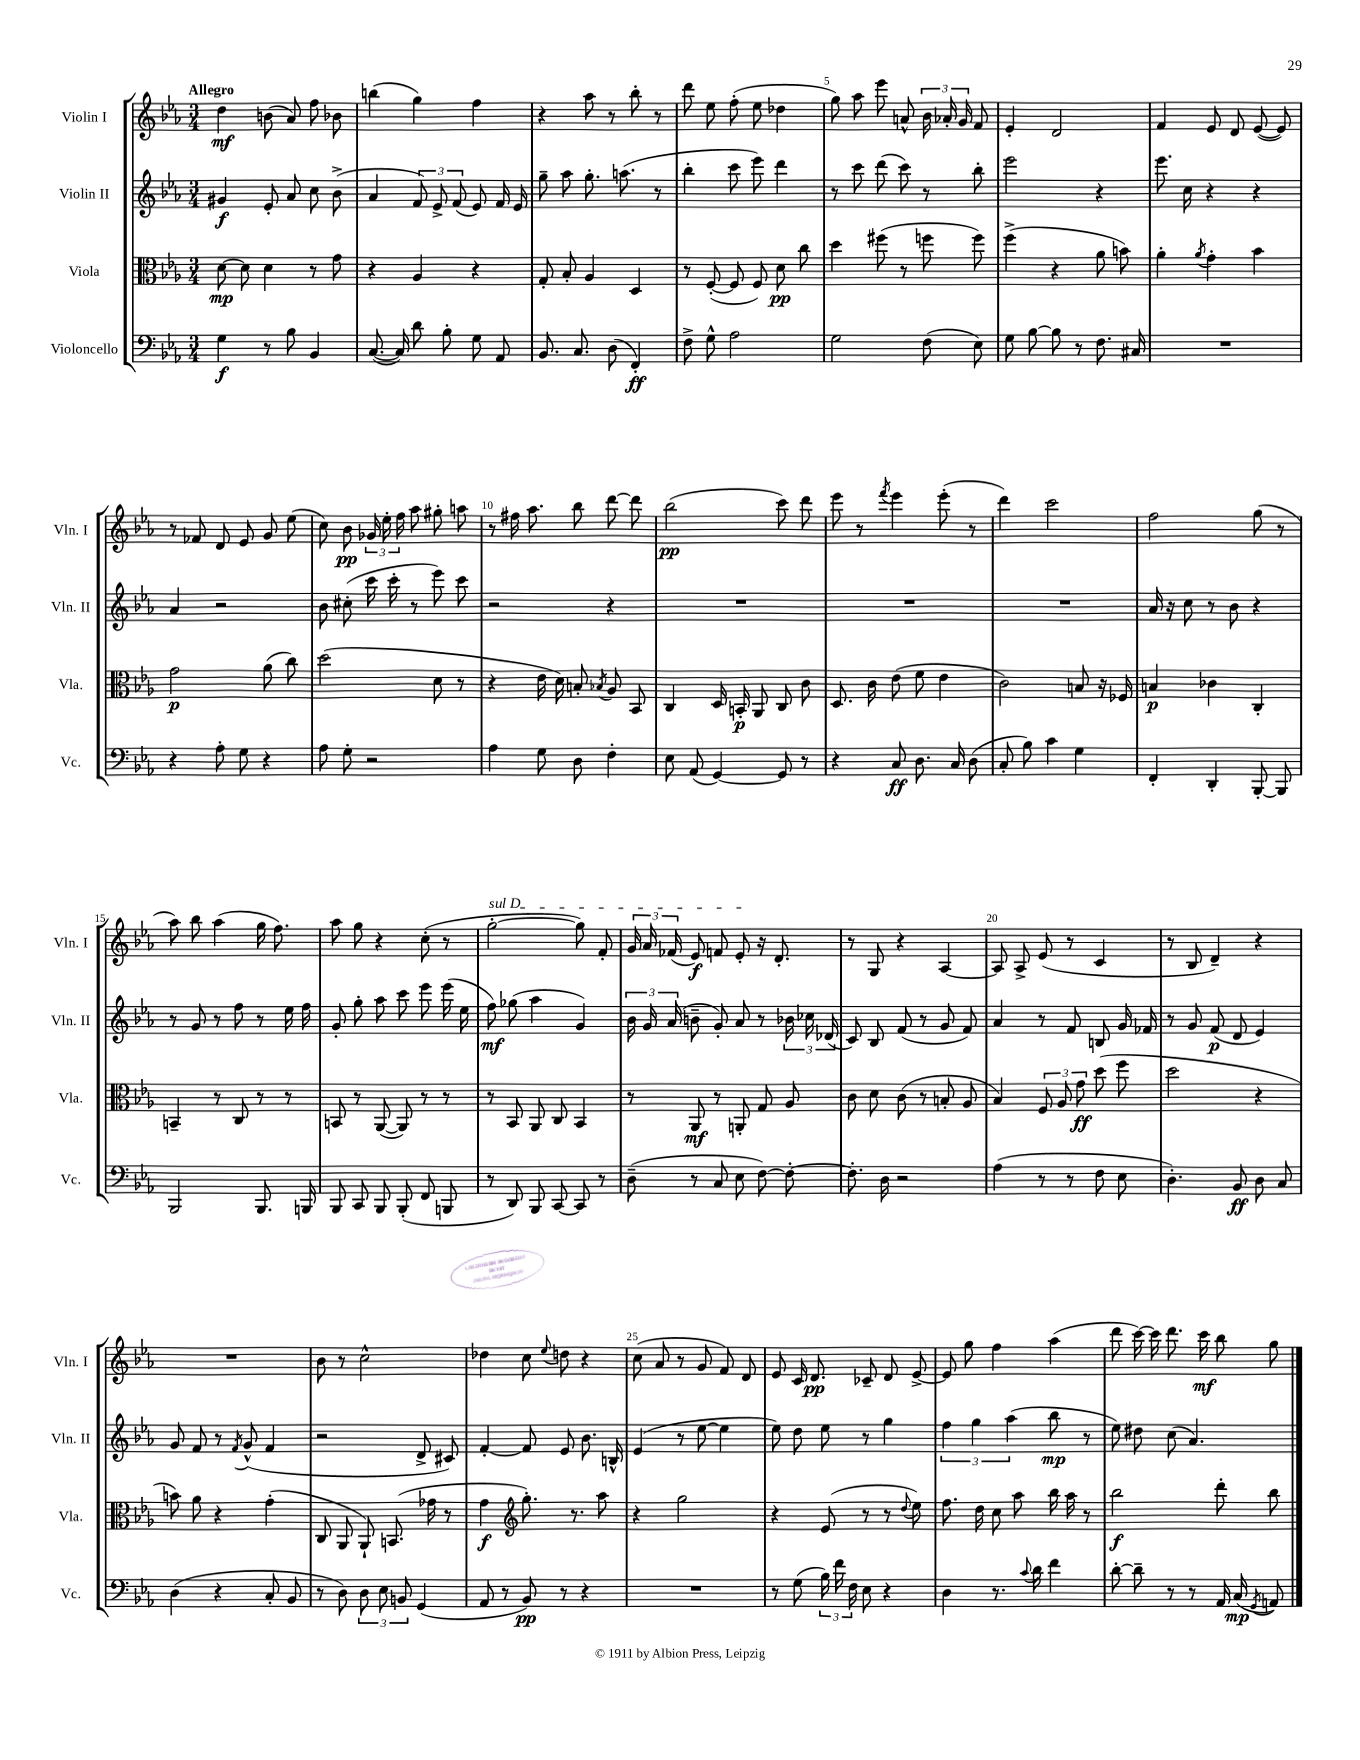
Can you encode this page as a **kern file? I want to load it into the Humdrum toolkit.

**kern	**kern	**kern	**kern
*staff4	*staff3	*staff2	*staff1
*clefF4	*clefC3	*clefG2	*clefG2
*k[b-e-a-]	*k[b-e-a-]	*k[b-e-a-]	*k[b-e-a-]
*M3/4	*M3/4	*M3/4	*M3/4
4G	[8d	4g#	4dd
.	8d]	.	.
8r	4d	8e-'	(8b
8B-	.	8a-	8a-)
4BB-	8r	8cc	8ff
.	8g	(8b-^	8b-
=	=	=	=
([8.C	4r	4a-	(4bb
16C])	.	.	.
8d	4A-	12f)	4gg)
.	.	12e-^	.
8B-'	.	.	.
.	.	(12f	.
8G	4r	8e-)	4ff
8AA-	.	16f	.
.	.	16e-	.
=	=	=	=
8.BB-	8G'	8gg~	4r
.	8B-'	8aa-	.
8.C	.	.	.
.	4A-	8.gg'	8aa-
(8D	.	.	8r
.	.	(8.aa	.
4FF')	4D	.	8bb-'
.	.	8r	8r
=	=	=	=
8F^	8r	4bb-'	8ddd
8G^^	([8F'	.	8ee-
2A-	8F]	8ccc	(8ff'
.	8F)	8eee-)	8ee-
.	8d	4ddd	4dd-
.	8cc	.	.
=	=	=	=
2G	4dd	8r	8gg)
.	.	8ccc	8aa-
.	(8ff#	(8ddd	8eee-
.	8r	8ccc)	8a^^
(8F	8ff	8r	24b-
.	.	.	24a-'
.	.	.	24g
8E-)	8ff)	8bb-'	8f
=	=	=	=
8G	(4ff^	2eee-	4e-'
[8B-	.	.	.
8B-]	4r	.	2d
8r	.	.	.
8.F	8a-	4r	.
.	8b)	.	.
16C#	.	.	.
=	=	=	=
2.r	4a-'	8.eee-	4f
.	.	16cc	.
.	8qa-	.	.
.	4g'	4r	8e-
.	.	.	8d
.	4b-	4r	([8e-
.	.	.	8e-])
=	=	=	=
4r	2g	4a-	8r
.	.	.	8f-
8A-'	.	2r	8d
8G	.	.	8e-
4r	(8a-	.	8g
.	8cc)	.	(8ee-
=	=	=	=
8A-	(2dd	8b-	8cc)
8G'	.	(8cc#'	8b-
2r	.	16ccc	24g-
.	.	.	24ee-'
.	.	16ccc'	.
.	.	.	24ff
.	.	8r	8aa-
.	8d	8eee-)	8gg#'
.	8r	8ccc	8aa
=	=	=	=
4A-	4r	2r	8r
.	.	.	16ff#
.	.	.	8.aa-
8G	16e-	.	.
.	16d)	.	.
8D	8B'	.	8bb-
.	8qB-	.	.
4F'	8A-	4r	[8ddd
.	8BB-	.	8ddd]
=	=	=	=
8E-	4C	2.r	(2bb-
(8AA-	.	.	.
[4GG)	16D	.	.
.	16BB'	.	.
.	8AA-	.	.
8GG]	8C	.	8ccc)
8r	8c	.	8ddd
=	=	=	=
4r	8.D	2.r	8eee-
.	.	.	8r
.	16c	.	.
.	.	.	8qfff
8C	(8e-	.	4eee-
8.D	8f	.	.
.	4e-	.	(8eee-'
16C	.	.	.
(8D	.	.	8r
=	=	=	=
8C'	2c)	2.r	4ddd)
8B-)	.	.	.
4c	.	.	2ccc
4G	8B	.	.
.	16r	.	.
.	16F-	.	.
=	=	=	=
4FF'	4B	16a-	2ff
.	.	16r	.
.	.	8cc	.
4DD'	4c-	8r	.
.	.	8b-	.
[8BBB-'	4C'	4r	(8gg
8BBB-]	.	.	8r
=	=	=	=
2BBB-	4BB~	8r	8aa-)
.	.	8g	8bb-
.	8r	8r	(4aa-
.	8C	8ff	.
8.BBB-	8r	8r	16gg
.	.	.	8.ff)
.	8r	16ee-	.
16BBB	.	16ff	.
=	=	=	=
8BBB-	8BB	8g'	8aa-
8CC	8r	8gg'	8gg
8BBB-	([8AA-	8aa-	4r
(8BBB-'	8AA-])	8ccc	.
8FF	8r	8eee-	(8cc'
8BBB	8r	(16eee-	8r
.	.	16ee-	.
=	=	=	=
8r	8r	8ff)	[2gg'
8DD)	8BB-	(8gg-	.
8BBB-	8AA-	4aa-	.
[8CC	8C	.	.
8CC]	4BB-	4g)	8gg])
8r	.	.	8f'
=	=	=	=
(8D~	8r	24b-	24g
.	.	24g	24a-
.	.	(24a-	(24f-
8r	8AA-	8b~	8e-)
8C	8r	8g')	8f
8E-	8AA'	8a-	8e-'
[8F)	8G	8r	16r
.	.	.	8.d'
8F'_	8A-	24b-	.
.	.	24cc-	.
.	.	(24d-	.
=	=	=	=
8.F']	8c	8c)	8r
.	8d	8B-	8G
16D	.	.	.
2r	(8c	(8f	4r
.	8r	8r	.
.	8B'	8g	[4A-
.	8A-	8f)	.
=	=	=	=
(4A-	4B-)	4a-	8A-]
.	.	.	8A-^
8r	12F	8r	(8e-
.	12A-	.	.
8r	.	8f	8r
.	12g	.	.
8F	(8dd	8B	4c
8E-	8ff	16g	.
.	.	16f-	.
=	=	=	=
4.D')	2dd	8r	8r
.	.	8g	8B-
.	.	(8f	4d~)
8BB-	.	8d	.
8D	4r	4e-)	4r
8C	.	.	.
=	=	=	=
(4D	8b)	8g	2.r
.	8a-	8f	.
4r	4r	8r	.
.	.	8qf	.
.	.	(8g^^	.
8C'	(4g'	4f	.
8BB-	.	.	.
=	=	=	=
8r	8C	2r	8b-
8D)	8AA-	.	8r
12D	8AA-`)	.	2cc^^
12E-	.	.	.
.	(8.BB	.	.
12BB	.	.	.
(4GG	.	8d^	.
.	16g-	.	.
.	8r	8c#)	.
=	=	=	=
8AA-	4g	[4f'	4dd-
8r	.	.	.
*	*clefG2	*	*
8BB-)	8.gg')	8f]	8cc
.	.	.	8qqee-
8r	.	8e-	8dd
.	8.r	.	.
4r	.	8.b-	4r
.	8aa-	.	.
.	.	16B^^	.
=	=	=	=
2.r	4r	(4e-	(8cc
.	.	.	8a-
.	2gg	8r	8r
.	.	[8ee-	8g
.	.	4ee-]	8f)
.	.	.	8d
=	=	=	=
8r	4r	8ee-)	8e-
(8G	.	8dd	16c
.	.	.	8.d
24B-)	(8e-	8ee-	.
24f	.	.	.
24F	.	.	.
8E-	8r	8r	8c-~
4r	8r	4gg	8d
.	8qqdd	.	.
.	8ee-)	.	[8e-^
=	=	=	=
4D	8.ff	6ff	8e-]
.	.	.	8gg
.	.	6gg	.
.	16dd	.	.
8.r	8cc	.	4ff
.	.	(6aa-	.
.	8aa-	.	.
8qqc	.	.	.
16d	.	.	.
4f	16bb-	8bb-	(4aa-
.	16aa-	.	.
.	8r	8r	.
=	=	=	=
[8d'	2bb-	8ee-)	8ddd
8d~]	.	8dd#	[16ccc)
.	.	.	16ccc]
8r	.	(8cc	8.ddd
8r	.	4.a-)	.
.	.	.	16ccc
16AA-	8ddd'	.	8bb-
(16C	.	.	.
8qGG	.	.	.
8AA)	8bb-	.	8gg
==	==	==	==
*-	*-	*-	*-
